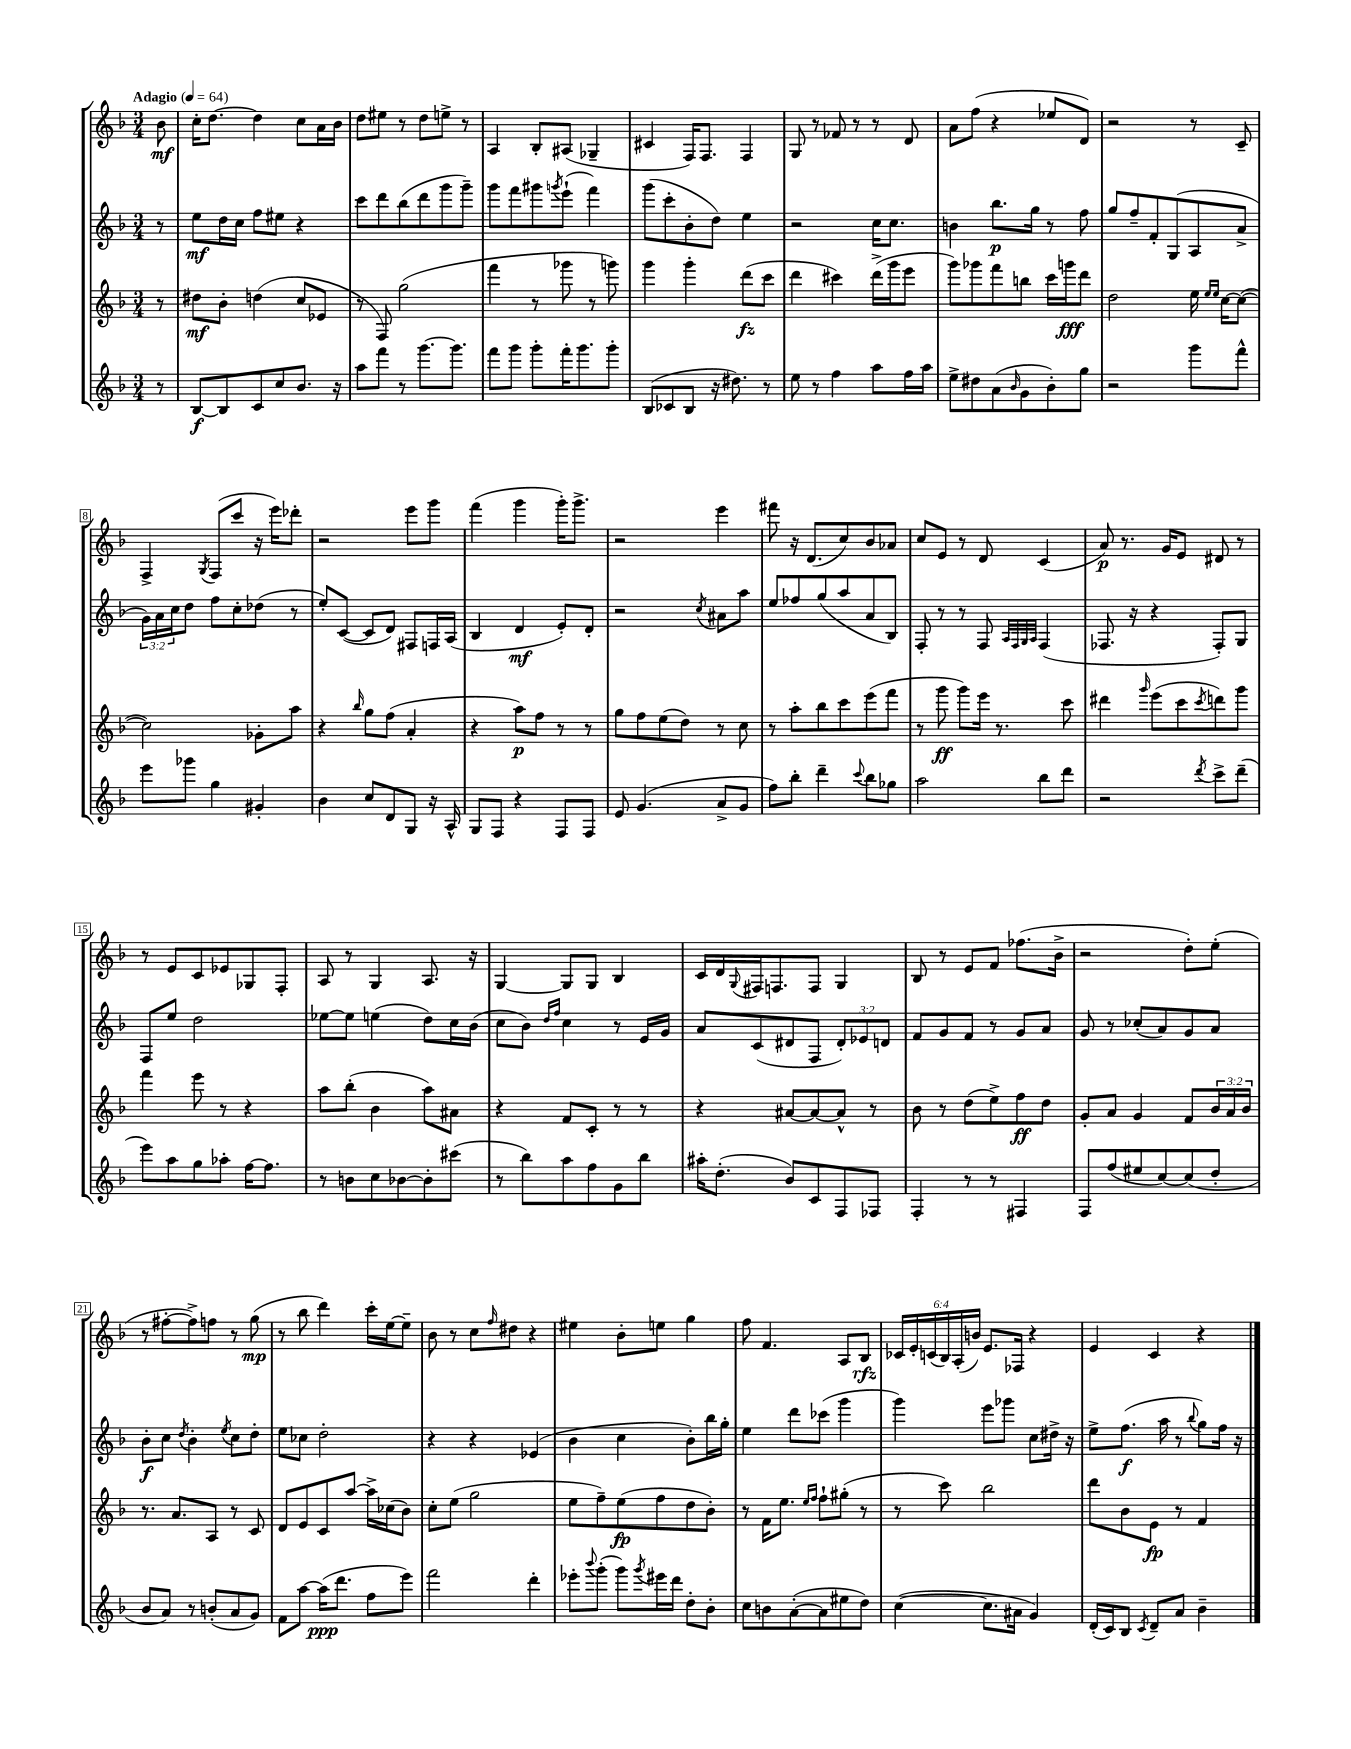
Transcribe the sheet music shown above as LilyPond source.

<<
\new StaffGroup <<
\new Staff = "s0" {
    \clef treble \key f \major \numericTimeSignature \time 3/4 \override Staff.TupletNumber.text = #tuplet-number::calc-fraction-text \partial 8 \tempo "Adagio" 4 = 64
    bes'8\mf |
    c''16-. d''8.~ d''4 c''8 a'16 bes'16 |
    d''8 eis''8 r8 d''8 e''8-> r8 |
    a4 bes8-. ais8( ges4-- |
    cis'4 f16) f8. f4 |
    g8 r8 fes'8 r8 r8 d'8 |
    a'8 f''8( r4 ees''8 d'8) |
    r2 r8 c'8-- |
    f4-> \acciaccatura { g8 } f8( c'''8 r16 e'''16) des'''8-. |
    r2 e'''8 g'''8 |
    f'''4( g'''4 g'''16-.) g'''8.-> |
    r2 e'''4 |
    fis'''8 r16 d'8.( c''8) bes'8 aes'8 |
    c''8 e'8 r8 d'8 c'4( |
    a'8\p) r8. g'16 e'8 dis'8 r8 |
    r8 e'8 c'8 ees'8 ges8 f8-. |
    a8 r8 g4 a8. r16 |
    g4~ g8 g8 bes4 |
    c'16 d'16 \appoggiatura { g8 } fis16 f8. f8 g4 |
    bes8 r8 e'8 f'8 fes''8.( bes'16-> |
    r2 d''8-.) e''8-.( |
    r8 fis''8~-. fis''8->) f''8 r8 g''8\mp( |
    r8 bes''8 d'''4) c'''16-. e''16~ e''8-- |
    bes'8 r8 c''8 \grace { f''16 } dis''8 r4 |
    eis''4 bes'8-. e''8 g''4 |
    f''8 f'4. a8 bes8\rfz |
    \tuplet 6/4 { ces'16 e'16-. c'16( bes16) a16-.( b'16) } e'8. fes16 r4 |
    e'4 c'4 r4 \bar "|." |
}
\new Staff = "s1" {
    \clef treble \key f \major \numericTimeSignature \time 3/4 \override Staff.TupletNumber.text = #tuplet-number::calc-fraction-text \partial 8
    r8 |
    e''8\mf d''16 c''16 f''8 eis''8 r4 |
    c'''8 d'''8 bes''8( d'''8 g'''8 g'''8--) |
    g'''8 f'''8 gis'''8 \acciaccatura { g'''8 } e'''8-!( f'''4) |
    g'''8( c'''8-. bes'8-. d''8) e''4 |
    r2 c''16 c''8. |
    b'4 bes''8.\p g''16 r8 f''8 |
    g''8 f''8-- f'8-. g8( a8 a'8-> |
    \tuplet 3/2 { g'16) a'16 c''16 } d''8 f''8 c''8-. des''8( r8 |
    e''8-.) c'8~( c'8 d'8) fis8 f16 a16( |
    bes4 d'4\mf e'8-.) d'8-. |
    r2 \acciaccatura { c''8 } ais'8 a''8 |
    e''8 fes''8 g''8( a''8 a'8 bes8) |
    f8-. r8 r8 f8 \grace { a32 f32 g32 a32 } f4( |
    fes8. r16 r4 fes8-.) g8 |
    f8 e''8 d''2 |
    ees''8~ ees''8 e''4( d''8) c''16 bes'16( |
    c''8 bes'8) \grace { d''16 f''16 } c''4 r8 e'16 g'16 |
    a'8 c'8( dis'8 f8 \tuplet 3/2 { dis'8-.) ees'8 d'8 } |
    f'8 g'8 f'8 r8 g'8 a'8 |
    g'8 r8 ces''8-.( a'8) g'8 a'8 |
    bes'8-.\f c''8 \acciaccatura { d''8 } bes'4-. \acciaccatura { e''8 } c''8 d''8-. |
    e''8 ces''8 d''2-. |
    r4 r4 ees'4( |
    bes'4 c''4 bes'8-.) bes''16 g''16-. |
    e''4 d'''8 ces'''8( g'''4 |
    g'''4) e'''8 ges'''8 c''8 dis''16-> r16 |
    e''8-> f''8.\f( a''16 r8 \appoggiatura { bes''8 } g''8) f''16 r16 \bar "|." |
}
\new Staff = "s2" {
    \clef treble \key f \major \numericTimeSignature \time 3/4 \override Staff.TupletNumber.text = #tuplet-number::calc-fraction-text \partial 8
    r8 |
    dis''8\mf bes'8-. d''4( c''8 ees'8 |
    r8 f8) g''2( |
    f'''4 r8 ges'''8 r8 g'''8) |
    g'''4 g'''4-. d'''8\fz( c'''8 |
    d'''4 cis'''4) d'''16->( g'''16 e'''8 |
    g'''8) ges'''8 f'''8 b''8 c'''16 g'''16\fff d'''8 |
    d''2 e''16 \grace { e''16 e''16 } c''16~ c''8~( |
    c''2) ges'8-. a''8 |
    r4 \grace { bes''16 } g''8 f''8( a'4-. |
    r4 a''8\p) f''8 r8 r8 |
    g''8 f''8 e''8( d''8) r8 c''8 |
    r8 a''8-. bes''8 c'''8 e'''8( f'''8 |
    r8 g'''8\ff g'''8) e'''16 r8. c'''8 |
    dis'''4 \grace { g'''16 } e'''8( c'''8 \acciaccatura { c'''8 } d'''8) g'''8 |
    f'''4 e'''8 r8 r4 |
    a''8 bes''8-.( bes'4 a''8) ais'8 |
    r4 f'8 c'8-. r8 r8 |
    r4 ais'8~ ais'8~ ais'8-^ r8 |
    bes'8 r8 d''8( e''8->) f''8\ff d''8 |
    g'8-. a'8 g'4 f'8 \tuplet 3/2 { bes'16 a'16 bes'16 } |
    r8. a'8. a8 r8 c'8 |
    d'8 e'8 c'8 a''8~ a''16-> ces''16( bes'8) |
    c''8-. e''8( g''2 |
    e''8 f''8--) e''8\fp( f''8 d''8 bes'8-.) |
    r8 f'16 e''8. \grace { e''16 f''16 } f''8-! gis''8-.( r8 |
    r8 c'''8) bes''2 |
    d'''8 bes'8 e'8\fp r8 f'4 \bar "|." |
}
\new Staff = "s3" {
    \clef treble \key f \major \numericTimeSignature \time 3/4 \partial 8
    r8 |
    bes8~\f bes8 c'8 c''8 bes'8. r16 |
    a''8 f'''8 r8 g'''8.~ g'''8. |
    f'''8 g'''8 g'''8-. f'''16-. g'''8. g'''8-. |
    bes8( ces'8 bes8 r16 dis''8.) r8 |
    e''8 r8 f''4 a''8 f''16 a''16 |
    e''8-> dis''8 a'8( \grace { bes'16 } g'8 bes'8-.) g''8 |
    r2 g'''8 f'''8-^ |
    e'''8 ges'''8 g''4 gis'4-. |
    bes'4 c''8 d'8 g8 r16 a16-^ |
    g8 f8 r4 f8 f8 |
    e'8 g'4.( a'8-> g'8 |
    f''8) bes''8-. d'''4-- \appoggiatura { c'''8 } bes''8 ges''8 |
    a''2 bes''8 d'''8 |
    r2 \acciaccatura { d'''8 } c'''8-> d'''8--( |
    e'''8) a''8 g''8 aes''8-. f''16~ f''8. |
    r8 b'8 c''8 bes'8~ bes'8-. cis'''8( |
    r8 bes''8) a''8 f''8 g'8 bes''8 |
    ais''16-. d''8.-.( bes'8) c'8 f8 fes8 |
    f4-. r8 r8 fis4 |
    f8 f''8( eis''8 c''8~) c''8( d''8-. |
    bes'8 a'8) r8 b'8-.( a'8 g'8) |
    f'8 a''8~ a''16\ppp( d'''8. f''8 e'''8) |
    f'''2 d'''4-. |
    ees'''8-. \appoggiatura { bes'''8 } g'''8-.( g'''8) \acciaccatura { g'''8 } eis'''16 d'''16 d''8-. bes'8-. |
    c''8 b'8 a'8~-.( a'8 eis''8 d''8) |
    c''4~( c''8. ais'16 g'4) |
    d'16-.( c'16) bes8 \acciaccatura { c'8 } d'8-- a'8 bes'4-- \bar "|." |
}
>>
>>
\layout { \context { \Score \override BarNumber.stencil = #(make-stencil-boxer 0.1 0.3 ly:text-interface::print) } }
